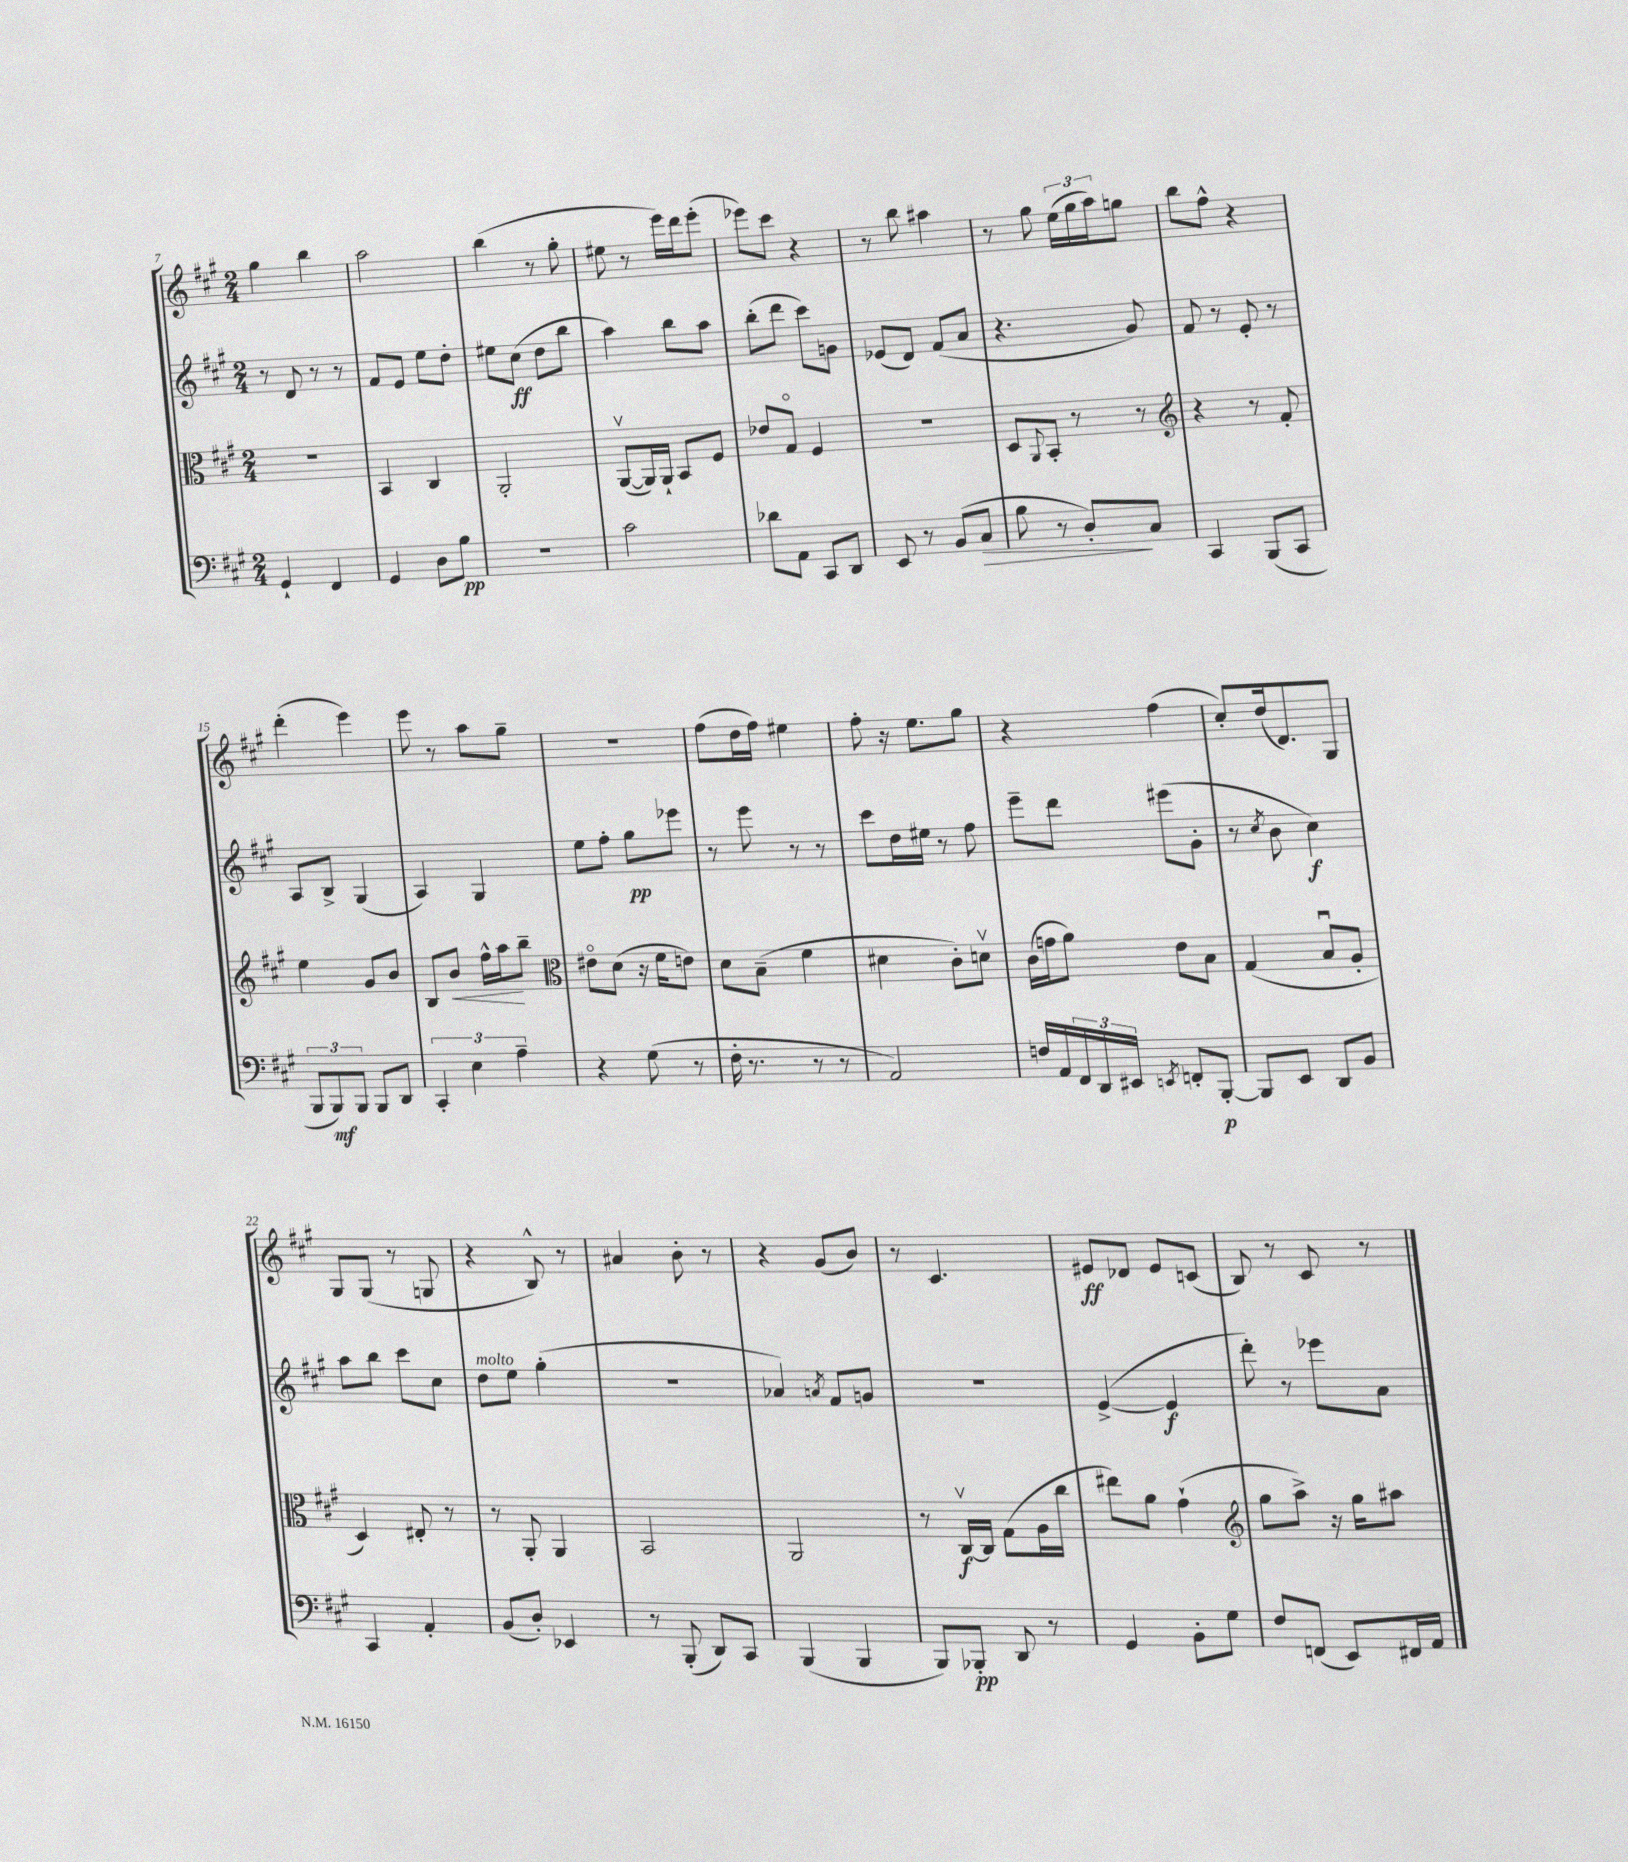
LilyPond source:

<<
\new StaffGroup <<
\new Staff = "s0" {
    \clef treble \key a \major \numericTimeSignature \time 2/4
    gis''4 b''4 |
    a''2 |
    b''4( r8 gis''8-. |
    eis''8 r8 e'''16) d'''16 e'''8-.( |
    ees'''8) cis'''8 r4 |
    r8 b''8 ais''4 |
    r8 gis''8 \tuplet 3/2 { e''16( gis''16 a''16) } g''8 |
    b''8 fis''8-^ r4 |
    d'''4-.( e'''4) |
    e'''8 r8 a''8 gis''8-- |
    r2 |
    fis''8( d''16 fis''16) eis''4 |
    fis''8-. r16 e''8. gis''8 |
    r4 fis''4( |
    cis''8-.) d''16( d'8.) gis8 |
    gis8 gis8( r8 g8 |
    r4 b8-^) r8 |
    ais'4 b'8-. r8 |
    r4 gis'8( b'8) |
    r8 cis'4. |
    eis'8\ff des'8 eis'8 c'8( |
    b8) r8 cis'8 r8 \bar "|." |
}
\new Staff = "s1" {
    \clef treble \key a \major \numericTimeSignature \time 2/4
    r8 d'8 r8 r8 |
    fis'8 e'8 e''8 d''8-. |
    eis''8 cis''8\ff( d''8 b''8 |
    a''4) b''8 a''8 |
    b''8-.( d'''8 cis'''8) g'8 |
    ees'8( d'8) fis'8( a'8 |
    r4. gis'8) |
    fis'8 r8 e'8-. r8 |
    a8 b8-> gis4( |
    a4) gis4 |
    e''8 fis''8-. gis''8\pp ees'''8 |
    r8 e'''8 r8 r8 |
    cis'''8 d''16 eis''16 r8 fis''8 |
    e'''8-- d'''8 eis'''8( gis'8-. |
    r8 \acciaccatura { cis''8 } b'8 cis''4\f) |
    a''8 b''8 cis'''8 cis''8 |
    d''8^\markup { \italic "molto" } e''8 gis''4-.( |
    R2 |
    aes'4) \acciaccatura { a'8 } fis'8 g'8 |
    r2 |
    e'4~->( e'4\f |
    d'''8-.) r8 ees'''8 a'8 \bar "|." |
}
\new Staff = "s2" {
    \clef alto \key a \major \numericTimeSignature \time 2/4
    R2 |
    b,4 cis4 |
    a,2-. |
    a,8~\upbow( a,16) a,16-! b,8 fis8 |
    ees'8 gis8\flageolet fis4 |
    r2 |
    d8 \appoggiatura { a,8 } b,8-. r8 r8 |
    \clef treble r4 r8 fis'8-. |
    e''4 gis'8 b'8 |
    b8 b'8\< fis''16-^ a''16\! b''8-- |
    \clef alto eis'8\flageolet d'8( r16 fis'16 e'8) |
    d'8 b8--( fis'4 |
    dis'4 cis'8-.) d'8\upbow |
    cis'16( g'16 a'8) e'8 b8 |
    gis4( b8\downbow a8-. |
    d4) eis8-. r8 |
    r8 a,8-. a,4 |
    b,2 |
    a,2 |
    r8 cis16~\upbow\f cis16 gis8( a16 cis''16 |
    eis''8) a'8 gis'4-!( |
    \clef treble gis''8 a''8->) r16 gis''16 ais''8 \bar "|." |
}
\new Staff = "s3" {
    \clef bass \key a \major \numericTimeSignature \time 2/4
    gis,4-! fis,4 |
    gis,4 d8 b8\pp |
    r2 |
    cis'2 |
    des'8 a,8 cis,8 d,8 |
    e,8 r8 b,8( cis8\> |
    b8 r8 d8-.\!) cis8 |
    cis,4 b,,8( cis,8 |
    \tuplet 3/2 { b,,8 b,,8\mf) b,,8 } b,,8 d,8 |
    \tuplet 3/2 { cis,4-. e4 a4-- } |
    r4 gis8( r8 |
    fis16-. r8. r8 r8 |
    a,2) |
    f16 a,16 \tuplet 3/2 { fis,16 d,16 eis,16 } \acciaccatura { e,8 } f,8-. b,,8~-.\p |
    b,,8 e,8 d,8 b,8 |
    cis,4 a,4-. |
    b,8( d8-.) ees,4 |
    r8 b,,8-.( d,8) cis,8 |
    b,,4( b,,4 |
    b,,8) bes,,8-.\pp d,8 r8 |
    gis,4 b,8-. gis8 |
    fis8 f,8( e,8) fis,16 a,16 \bar "|." |
}
>>
>>
\layout { \context { \Score currentBarNumber = #7 } }
